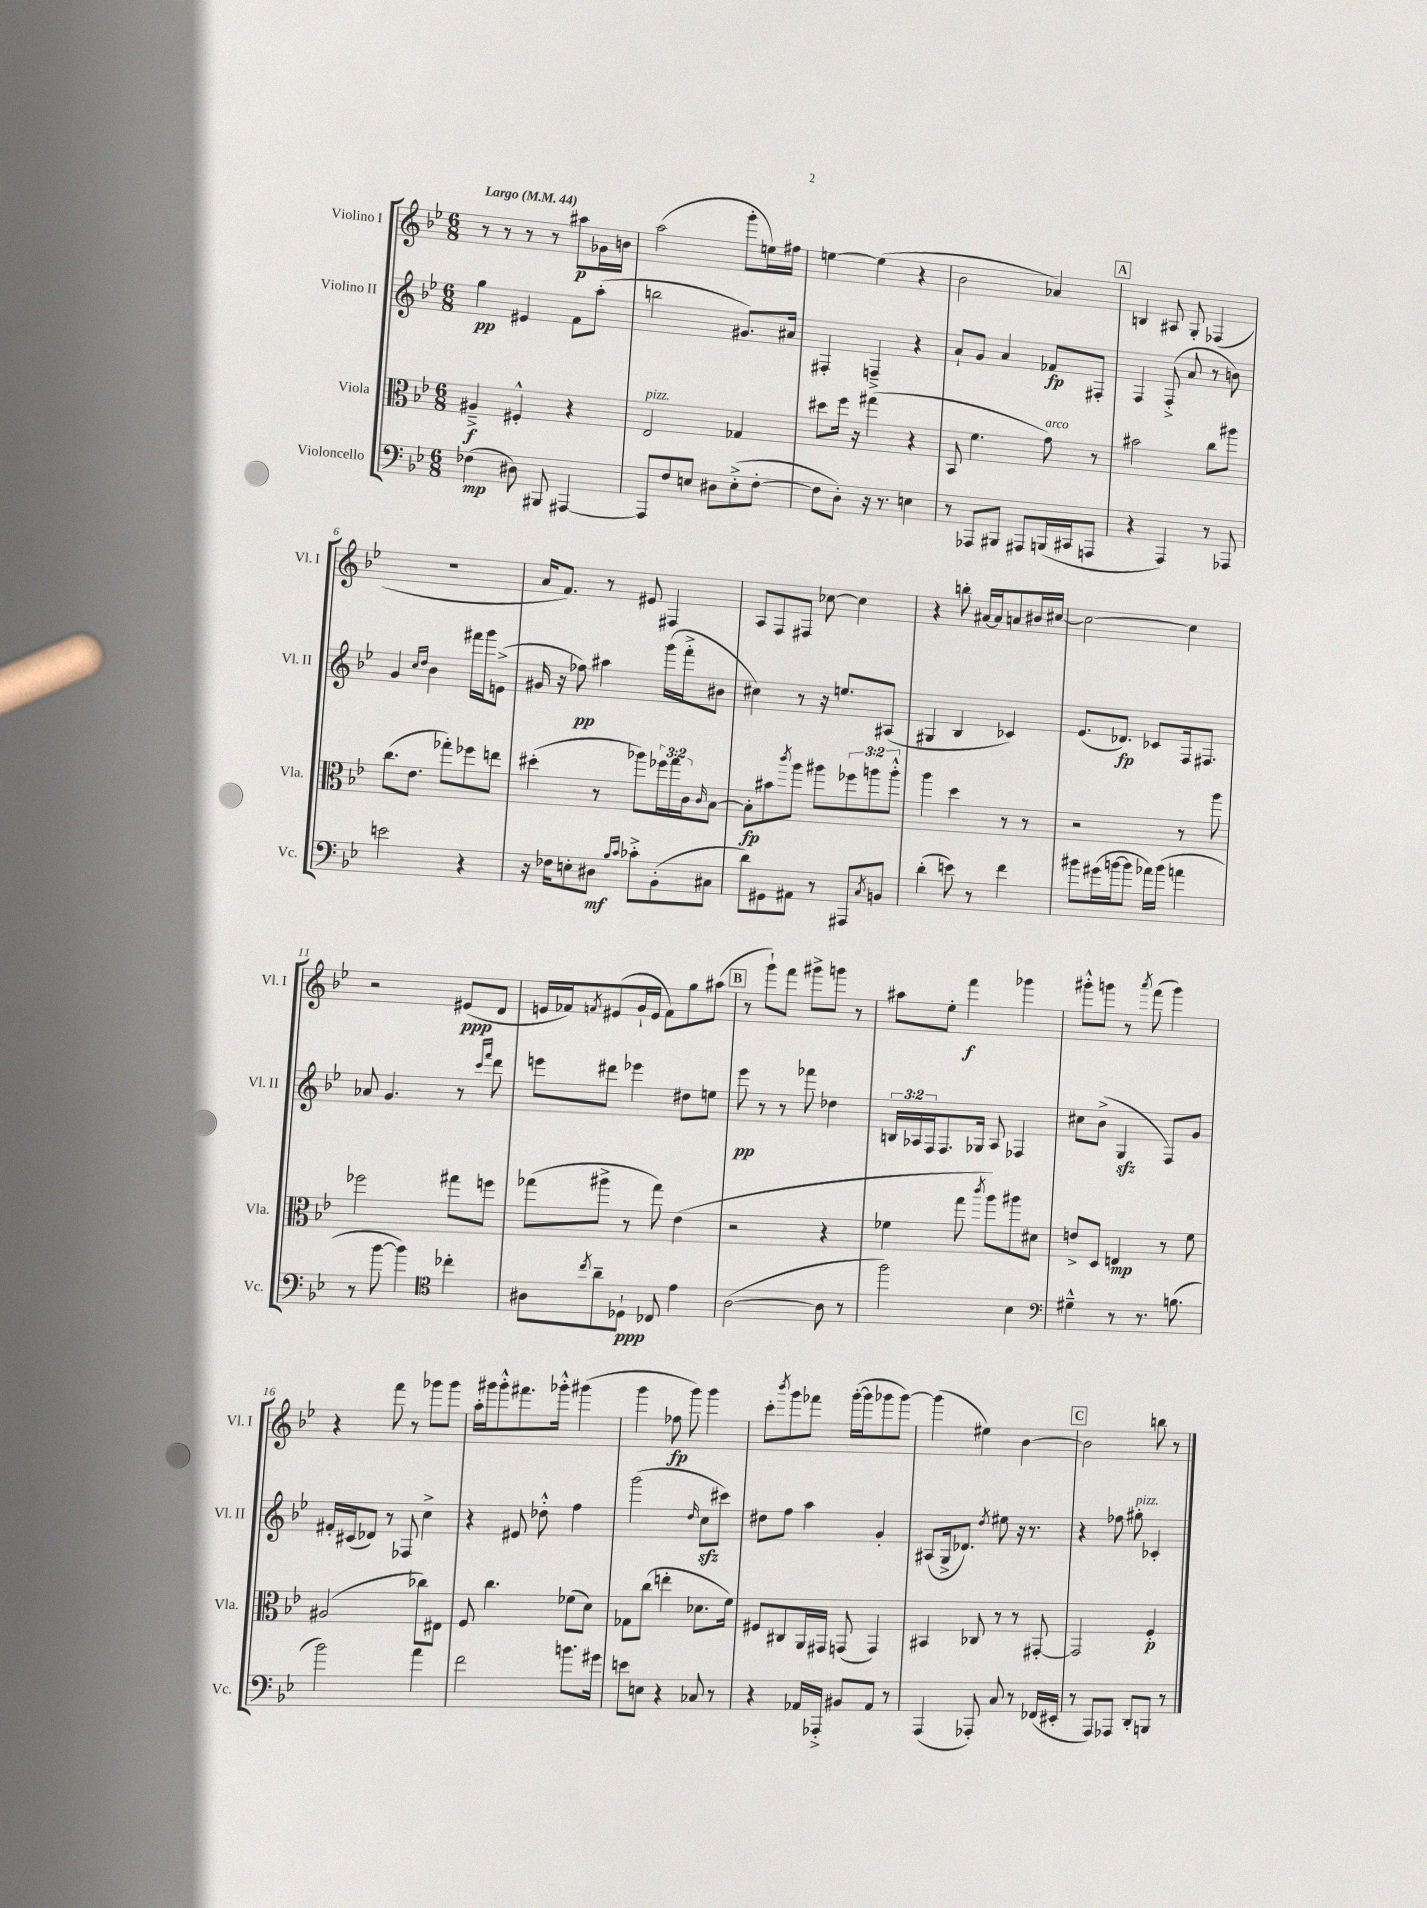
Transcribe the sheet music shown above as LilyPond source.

<<
\new StaffGroup <<
\new Staff = "s0" \with { instrumentName = "Violino I" shortInstrumentName = "Vl. I" } {
    \clef treble \key bes \major \numericTimeSignature \time 6/8 \tempo "Largo" 4 = 44
    r8 r8 r8 r8 ais''8\p ges'16 b'16 |
    a''2( g'''8-. e''16) fis''16 |
    e''4~ e''4( r4 |
    bes'2 aes'4) |
    \mark \markup { \box "A" } b4 ais8 g8-. fes4( |
    R2. |
    a'16 f'8.) r8 eis'8 fis4 |
    a8 f8 fis8 ces''8~ ces''4 |
    r4 b''8-. ais'16~ ais'16 a'8 bis'16 cis''16~ |
    cis''2~ cis''4 |
    r2 eis'8\ppp( d'8 |
    e'16 fes'16) \acciaccatura { f'8 } eis'8( g'16-! eis'16 f'8) g''8 ais''8( |
    \mark \markup { \box "B" } r8 g'''8-!) f'''8 gis'''8-> g'''8 r8 |
    ais''8 ees''8-. f'''4\f ges'''4 |
    gis'''8-.-^ g'''8 r8 \acciaccatura { a'''8 } f'''8( g'''4) |
    r4 f'''8 r8 ges'''8 ges'''8 |
    a''16-. gis'''16 gis'''8-.-^ fis'''8. ges'''16-.-^ gis'''4( |
    g'''4 fes''8\fp g'''8) g'''4 |
    c'''8-. \acciaccatura { bes'''8 } g'''8 fes'''8 g'''16~-.( g'''16 ges'''8 ges'''8~) |
    ges'''4( eis''4) bes'4~ |
    \mark \markup { \box "C" } bes'2 b''8 r8 \bar "|." |
}
\new Staff = "s1" \with { instrumentName = "Violino II" shortInstrumentName = "Vl. II" } {
    \clef treble \key bes \major \numericTimeSignature \time 6/8 \override Staff.TupletNumber.text = #tuplet-number::calc-fraction-text
    g''4\pp eis'4 f'8 a''8-.( |
    b''2 gis'8.) ais'16 |
    fis4-. f4---> r4 |
    a'8-! g'8 a'4 fes'8\fp fis8-. |
    \mark \markup { \box "A" } f4 f8-.->( a'8 r8 b'8) |
    g'4 \grace { c''16 d''16 } bes'4 fis'''16 g'''16 e'8->( |
    gis'16 r16 fes''8\pp) ais''4 g'''16( f'''16-.-> bis'8 |
    cis''4) r8 r16 e''8. ais8( |
    gis4 bes4 ces'4) |
    ees'8.( des'8.\fp) ces'8 f16 fis8. |
    aes'8 g'4. r8 \grace { c'''16 f'''16 } d'''8 |
    e'''8 dis'''8 ees'''4 dis''8 e''8 |
    \mark \markup { \box "B" } ees'''8\pp r8 r8 fes'''8 des''4 |
    \tuplet 3/2 { b16 aes16 f16 } f8. ges16 aes8 fes4 |
    cis''8 bes'8->( g4\sfz f8) g'8 |
    fis'16-. cis'16( des'8) r8 fes8 c''4-> |
    r4 eis'8 des''8-.-^ f''4 |
    g'''2( \grace { d''16 } c''8\sfz cis'''8) |
    dis''8 f''8 a''4 g'4-. |
    ais8( g16-> des'8.) \acciaccatura { d''8 } eis''8 r16 r8. |
    \mark \markup { \box "C" } r4 fes''8 gis''8-.^\markup { \italic "pizz." } ces'4-. \bar "|." |
}
\new Staff = "s2" \with { instrumentName = "Viola" shortInstrumentName = "Vla." } {
    \clef alto \key bes \major \numericTimeSignature \time 6/8 \override Staff.TupletNumber.text = #tuplet-number::calc-fraction-text
    ais4--->\f fis4-.-^ r4 |
    ees2^\markup { \italic "pizz." } ges4 |
    dis''8 f''16 r16 gis''4( r4 |
    bes,8 f'4. g'8^\markup { \italic "arco" }) r8 |
    \mark \markup { \box "A" } bis'2 c''8 ais''8 |
    c''8.( ees'8. ges''8-.) fes''8 e''8 |
    dis''4-.( r8 aes''8) \tuplet 3/2 { fes''16 g''16 c'16 } \grace { c'16 } bes8~ |
    bes8-.\fp bis'8 \acciaccatura { c'''8 } a''8 ais''8 \tuplet 3/2 { fes''8 a''8 a''8-.-^ } |
    a''4 d''4 r8 r8 |
    r2 r8 a''8 |
    fes''2 gis''8 f''8 |
    ges''8( ais''8-> r8 ges''8) ees'4( |
    \mark \markup { \box "B" } r2 r4 |
    fes'4 g''8 \acciaccatura { c'''8 } a''8) ais''8 dis'8 |
    e'8-> d8 e4\mp r8 f'8 |
    ais2( ces''8) eis8 |
    f8 c''4. fes'8( d'8) |
    ges8 c''8( e''4-. des'8. f'16) |
    fis8 cis8 a,16 gis,16 g,8( g,4) |
    bis,4 ces8 r8 r8 gis,8~-. |
    \mark \markup { \box "C" } gis,2 f4-.\p \bar "|." |
}
\new Staff = "s3" \with { instrumentName = "Violoncello" shortInstrumentName = "Vc." } {
    \clef bass \key bes \major \numericTimeSignature \time 6/8
    fes4\mp( dis8) bis,,8 ais,,4~ |
    ais,,8 f8 e8 dis8 e8-.->( f8~-. |
    f8 d8-.) r16 r8. e4 |
    r8 aes,,8 bis,,8 ais,,8 b,,16( cis,16 a,,8 |
    \mark \markup { \box "A" } r4 a,,4) r8 aes,,8 |
    e'2 r4 |
    r16 fes16 e8-. dis8\mf \grace { bes16 c'16 } ces'8-.-> bes,8-.( cis8 |
    d'8) gis,8 ais,8 r8 ais,,8 \acciaccatura { c8 } b,8 |
    d'4-.( e'8) r8 f'4 |
    bis'8 gis'16( b'16~ b'8 aes'16) b'16( a'4 |
    r8 bes'8~ bes'4) \clef tenor ces''4-. |
    ais8 \acciaccatura { c''8 } a'8-- des8-!\ppp ces8 ees'4 |
    \mark \markup { \box "B" } a2~( a8 r8 |
    f''2) bes4 |
    \clef bass gis4---^ r8 r8. b8.( |
    bes'2) a'4 |
    f'2 b'8. gis'16 |
    e'8 e8 r4 ces8 r8 |
    r4 aes,16 aes,,16-.-> bis,8 aes,8 r8 |
    a,,4( aes,,8-.) c8 r8 fes,16( eis,16-. |
    \mark \markup { \box "C" } r8 a,,8) aes,,8 d,8-. b,,8 r8 \bar "|." |
}
>>
>>
